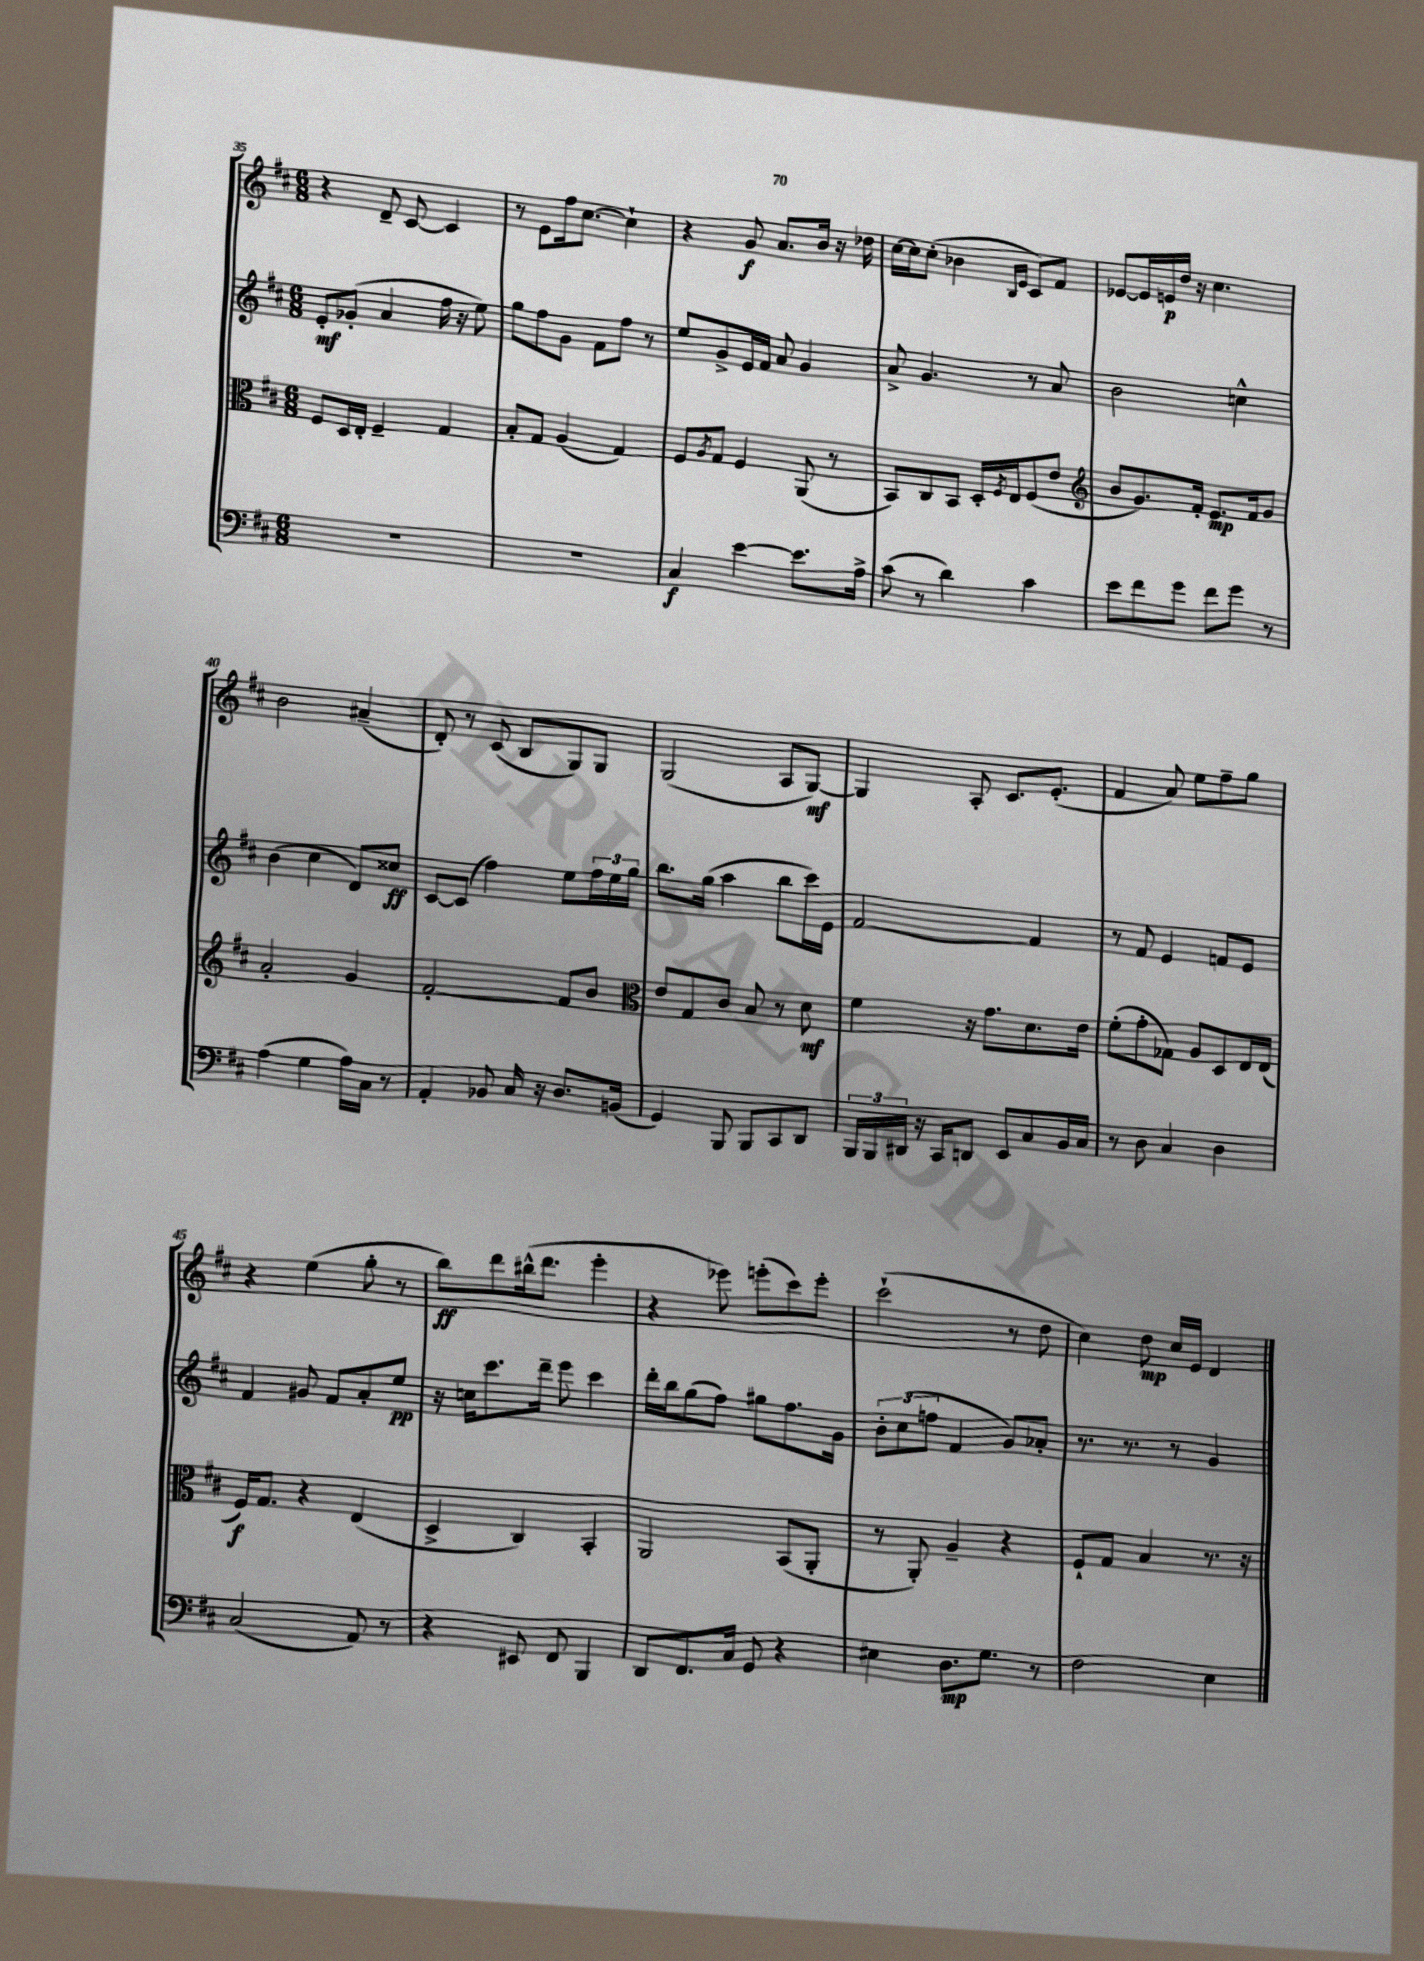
<<
\new StaffGroup <<
\new Staff = "s0" {
    \clef treble \key d \major \numericTimeSignature \time 6/8
    r4 d'8-- cis'8~ cis'4 |
    r8 e'8 fis''16 cis''8.~ cis''4-! |
    r4 g'8\f a'8. b'16 r16 des''16 |
    cis''16~ cis''16 cis''8-.( bes'4 \grace { b16 e'16 } cis'8) fis'8 |
    ees'8~ ees'16 e'16\p d''16 r16 cis''4. |
    b'2 ais'4--( |
    d'8-.) r8 cis'8( b8 g8) g8 |
    g2( a8 g8~\mf) |
    g4 a8-. cis'8. e'8.-.( |
    fis'4 a'8) e''8 fis''8-- g''8 |
    r4 e''4( g''8-. r8 |
    b''8\ff) d'''8 bis''16-^( d'''8. e'''4-. |
    r4 ees'''8) e'''8-.( cis'''8) e'''8-. |
    cis'''2-!( r8 d''8 |
    cis''4) d''8\mp cis''16 e'16 d'4 \bar "|." |
}
\new Staff = "s1" {
    \clef treble \key d \major \numericTimeSignature \time 6/8
    e'8-.\mf ges'8-.( a'4 fis''16 r16 e''8) |
    g''8 fis''8 g'8 fis'8 fis''8 r8 |
    e''8 g'8-> e'16 fis'16 a'8 g'4 |
    a'8-> g'4. r8 a'8 |
    b'2 c''4-^ |
    b'4( cis''4 d'8) cisis''8\ff |
    cis'8~ cis'8( fis''4) e''8 \tuplet 3/2 { fis''16 e''16 g''16 } |
    b''8. g''16( a''4 b''8 cis'''16) e'16 |
    fis'2~ fis'4 |
    r8 fis'8 e'4 f'8 e'8 |
    fis'4 gis'8 fis'8 a'8-. e''8\pp |
    r16 c''16 cis'''8. d'''16-- e'''8 cis'''4 |
    d'''16-. b''16 g''8( fis''8) gis''8 fis''8. g'16 |
    \tuplet 3/2 { b'8-. cis''8( f''8 } fis'4 g'8) aes'8-. |
    r8. r8. r8 g'4 \bar "|." |
}
\new Staff = "s2" {
    \clef alto \key d \major \numericTimeSignature \time 6/8
    fis8 d16 e16-. fis4-- g4 |
    b8-. g8 a4( g4) |
    fis8 \acciaccatura { a8 } g8 fis4 a,8( r8 |
    b,8) cis8 b,8 d16-. \acciaccatura { fis8 } e16 fis8( e'8 |
    \clef treble b'8 g'8.) fis'16-. e'8.\mp fis'16 g'8 |
    a'2-. g'4 |
    fis'2~-. fis'8 b'8 |
    \clef alto e'8 g8 cis'8 b8 r8 d'8\mf |
    fis'4 r16 g'8. d'8. e'16 |
    fis'8-.( g'8-. ges8) a8 d8 e16 e16( |
    fis16\f) g8. r4 e4( |
    d4-> cis4) b,4-. |
    a,2 b,8( a,8-. |
    r8 a,8-.) a4-- r4 |
    fis8-! g8 b4 r8. r16 \bar "|." |
}
\new Staff = "s3" {
    \clef bass \key d \major \numericTimeSignature \time 6/8
    R2. |
    R2. |
    cis4\f e'4~ e'8. a16-> |
    cis'8( r8 d'4) cis'4 |
    e'8 fis'8 g'8 fis'8 g'8 r8 |
    a4( g4 a16) cis16 r8 |
    a,4-. bes,8 cis16 r16 d8. b,16( |
    g,4) b,,8 b,,8 cis,8 d,8 |
    \tuplet 3/2 { b,,16 b,,16 dis,16 } r16 cis,16 d,8 e,8 cis8 b,16 cis16 |
    r8 d8 cis4 d4 |
    cis2( a,8) r8 |
    r4 eis,8 fis,8 b,,4 |
    d,8 fis,8. cis16 g,8 r4 |
    eis4 d8.\mp g8. r8 |
    fis2 e4 \bar "|." |
}
>>
>>
\layout { \context { \Score currentBarNumber = #35 } }
